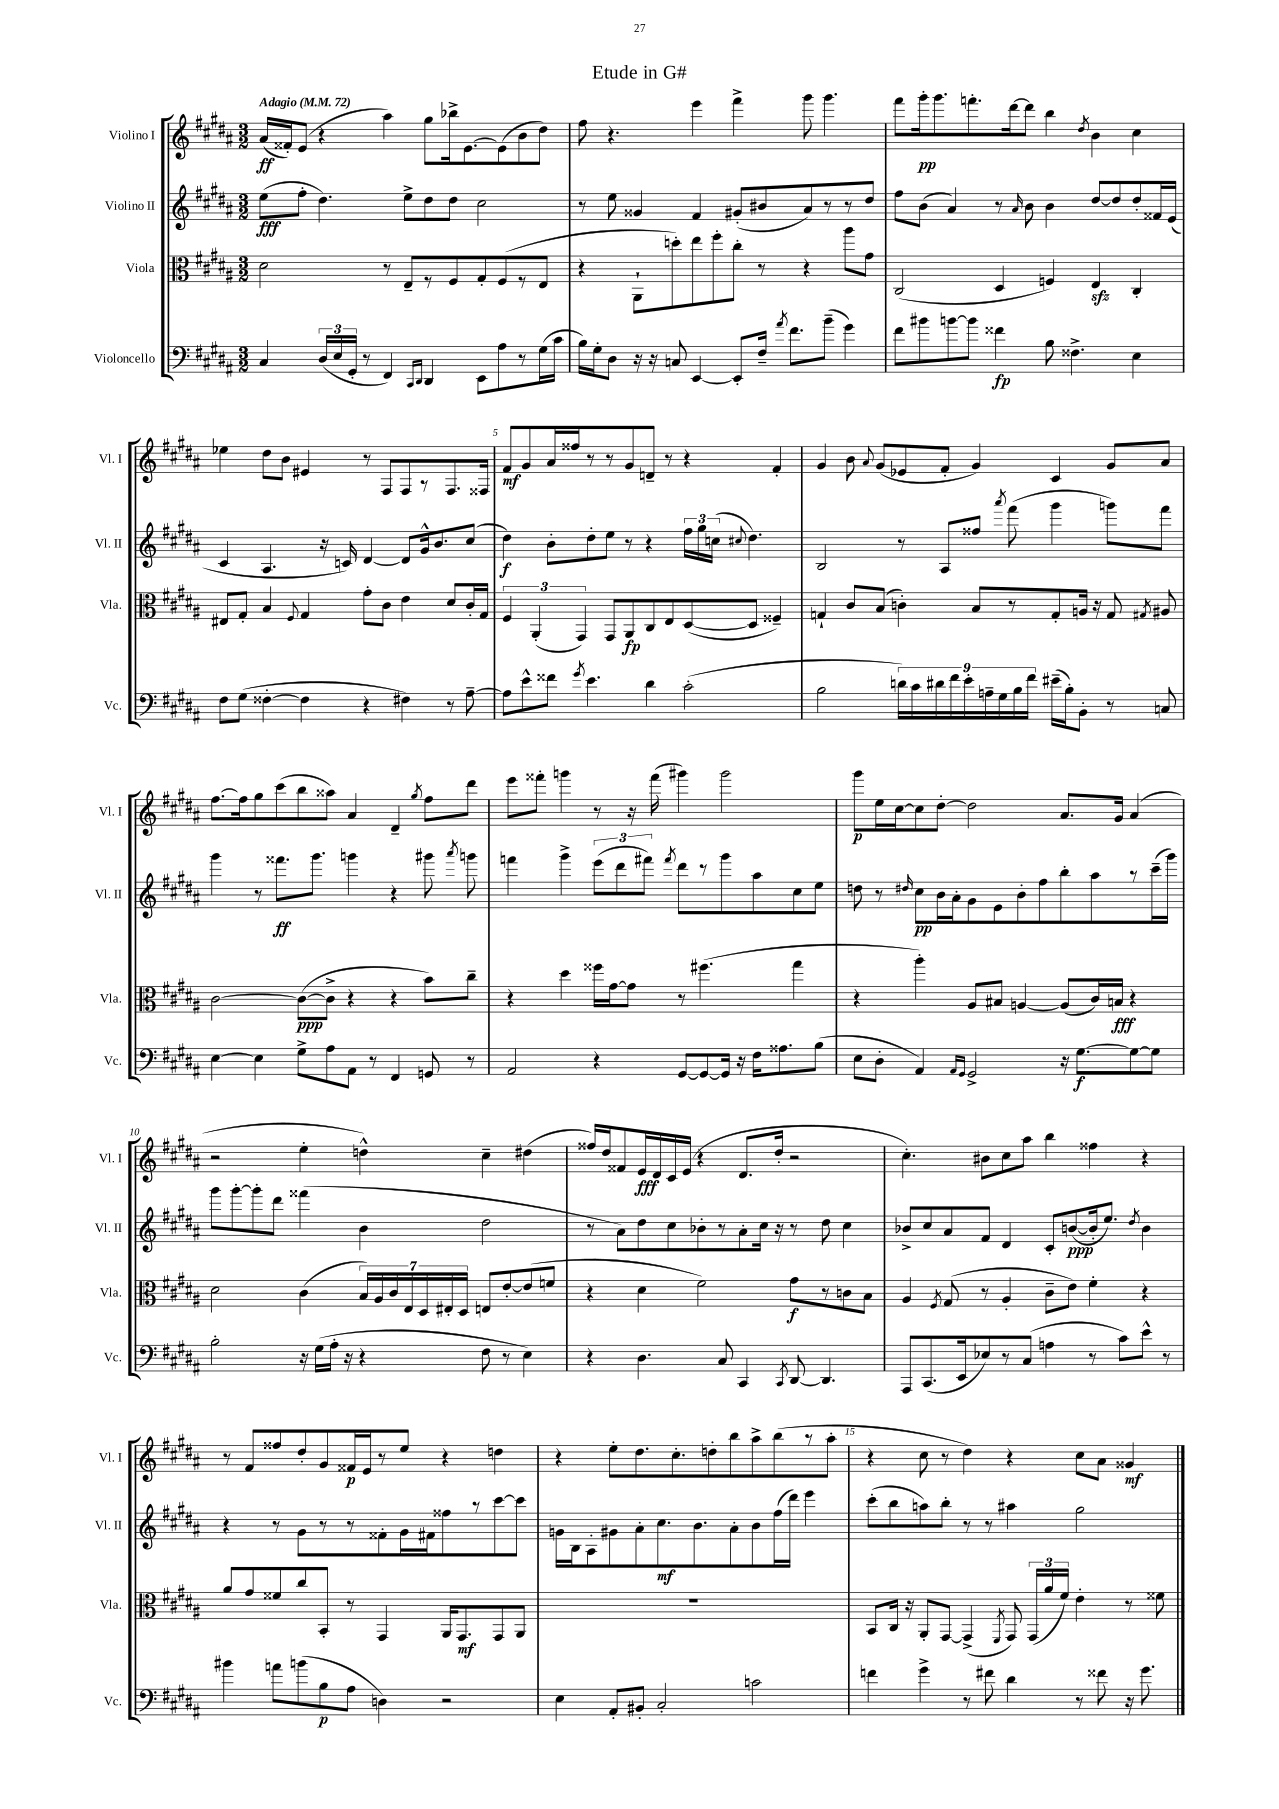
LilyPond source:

\header { title = "Etude in G#" }
<<
\new StaffGroup <<
\new Staff = "s0" \with { instrumentName = "Violino I" shortInstrumentName = "Vl. I" } {
    \clef treble \key b \major \numericTimeSignature \time 3/2 \tempo "Adagio" 4 = 72
    \autoBeamOff ais'16[\ff( fisis'16-.) e'8]( r4 ais''4) gis''8[ bes''16-> e'8.~ e'8( b'8 dis''8]) |
    fis''8 r4. e'''4 fis'''4-> gis'''8 gis'''4. |
    fis'''8[ gis'''16-.\pp gis'''8. f'''8.-. dis'''16~ dis'''8] b''4 \acciaccatura { dis''8 } b'4 cis''4 |
    ees''4 dis''8[ b'8] eis'4 r8 fis8[ fis8 r8 fis8. fisis16] |
    fis'8[\mf gis'8 ais'16 fisis''16 r8 r8 gis'8 d'8]-- r8 r4 fis'4-. |
    gis'4 b'8 \appoggiatura { ais'8 } gis'8[( ees'8 fis'8]-. gis'4) cis'4 gis'8[ ais'8] |
    fis''8.[~ fis''16 gis''8 cis'''8( b''8 aisis''8]) ais'4 dis'4-- \acciaccatura { gis''8 } fis''8[ dis'''8] |
    e'''8[ fisis'''8]-. g'''4 r8 r16 fisis'''16( gis'''4) gis'''2 |
    gis'''8[\p e''16 cis''16~ cis''8 dis''8]~-. dis''2 ais'8.[ gis'16] ais'4( |
    r2 e''4-. d''4-^) cis''4-- dis''4( |
    fisis''16[) dis''16 fisis'8 e'16\fff dis'16 cis'16 e'16]( r4 dis'8.[ dis''16]-. r2 |
    cis''4.-.) bis'8[ cis''8 ais''8] b''4 fisis''4 r4 |
    r8 fis'8[ fisis''8 dis''8-. gis'8 fisis'16\p e'16 r8 e''8] r4 d''4 |
    r4 e''8[-. dis''8. cis''8.-. d''8-. b''8 ais''8-> b''8( r8 ais''8]-. |
    r4 cis''8 r8 dis''4) r4 cis''8[ ais'8] gisis'4\mf \bar "|." |
}
\new Staff = "s1" \with { instrumentName = "Violino II" shortInstrumentName = "Vl. II" } {
    \clef treble \key b \major \numericTimeSignature \time 3/2
    \autoBeamOff e''8[\fff( fis''8]-. dis''4.) e''8[-> dis''8 dis''8] cis''2 |
    r8 e''8 gisis'4 fis'4 gis'8[-.( bis'8 ais'8) r8 r8 dis''8] |
    fis''8[ b'8]( ais'4) r8 \grace { ais'16 } b'8 b'4 dis''8[~ dis''8 dis''8-. fisis'16 e'16]( |
    cis'4 ais4. r16 c'16) dis'4~ dis'8[ gis'16-^ b'8. cis''8]( |
    dis''4\f) b'8[-. dis''8-. e''8] r8 r4 \tuplet 3/2 { fis''16[ gis''16 c''16]( } \appoggiatura { cis''8 } dis''4.) |
    b2 r8 ais8[ fisis''8] \acciaccatura { ais'''8 } fis'''8( gis'''4 g'''8[) fis'''8] |
    gis'''4 r8 fisis'''8.[\ff gis'''8.] g'''4 r4 gis'''8 \acciaccatura { ais'''8 } g'''8 |
    f'''4 gis'''4-> \tuplet 3/2 { e'''8[( dis'''8 fis'''8]) } \acciaccatura { fis'''8 } dis'''8[ r8 gis'''8 ais''8 cis''8 e''8] |
    d''8 r8 \grace { dis''16 } cis''8[\pp b'16 ais'16-. gis'8 e'8 b'8-. fis''8 b''8-. ais''8 r8 cis'''16--( gis'''16]) |
    gis'''8[ gis'''8~-. gis'''8-. dis'''8] fisis'''4( b'4 dis''2 |
    r8 ais'8[) dis''8 cis''8 bes'8-. r8 ais'8-. cis''16] r16 r8 dis''8 cis''4 |
    bes'8[-> cis''8 ais'8 fis'8] dis'4 cis'8[-. b'8~\ppp( b'16-. e''8.]) \acciaccatura { dis''8 } b'4 |
    r4 r8 gis'8[ r8 r8 fisis'8-. gis'16 fis'16 fisis''8 r8 cis'''8~ cis'''8] |
    g'16[ b16 ais8-. gis'8 ais'8-. cis''8.\mf b'8. ais'8-. b'8 fis''16( dis'''16]) e'''4 |
    cis'''8[-.( b''8 a''8) b''8]-. r8 r8 ais''4 gis''2 \bar "|." |
}
\new Staff = "s2" \with { instrumentName = "Viola" shortInstrumentName = "Vla." } {
    \clef alto \key b \major \numericTimeSignature \time 3/2
    \autoBeamOff dis'2 r8 e8[-- r8 fis8 gis8-. fis8( r8 e8] |
    r4 ais,8[-! d''8-.) e''8 fis''8-. cis''8]-. r8 r4 ais''8[ gis'8] |
    cis2( dis4 f4) e4\sfz cis4-. |
    eis8[ gis8]-. b4 \appoggiatura { fis8 } gis4 gis'8[-. cis'8] e'4 dis'8[ cis'16-. gis16] |
    \tuplet 3/2 { fis4 ais,4-.( gis,4) } gis,8[ ais,8\fp cis8 e8 dis8~( dis8] fisis4--) |
    g4-! cis'8[ b8]( c'4-.) b8[ r8 g8-. a16] r16 g8 \acciaccatura { gis8 } ais8 |
    cis'2~ cis'8[~\ppp( cis'8]-> r4 r4 b'8[) cis''8]-- |
    r4 dis''4 fisis''16[ gis'16~ gis'8] r8 fis''4.( gis''4 |
    r4 ais''4-.) ais8[ bis8] a4~ a8[( cis'16) b16]\fff r4 |
    dis'2 cis'4( \tuplet 7/4 { b16[) ais16 cis'16 e16 dis16 eis16-. dis16] } e8[ e'8~-. e'8( f'8] |
    r4 dis'4 fis'2) gis'8[\f r8 c'8 b8] |
    ais4 \acciaccatura { fis8 } gis8( r8 ais4-. cis'8[-- e'8]) fis'4-. r4 |
    ais'8[ gis'8 fisis'8 cis''8 b,8]-. r8 gis,4 ais,16[ gis,8.\mf gis,8 ais,8] |
    R1. |
    b,8[ cis16] r16 ais,8[-. gis,8]~ gis,4->( \acciaccatura { fis,8 } gis,8) \tuplet 3/2 { gis,16[( ais'16 fis'16]) } e'4-. r8 fisis'8 \bar "|." |
}
\new Staff = "s3" \with { instrumentName = "Violoncello" shortInstrumentName = "Vc." } {
    \clef bass \key b \major \numericTimeSignature \time 3/2
    \autoBeamOff cis4 \tuplet 3/2 { dis16[( e16 gis,16]-. } r8 fis,4) \grace { cis,16[ dis,16] } dis,4 e,8[ ais8 r8 gis16( cis'16] |
    b16[) gis16-. dis8] r16 r16 c8 e,4~ e,8[-. fis16]-- \acciaccatura { ais'8 } fis'8.[ b'8]--( gis'4) |
    fis'8[ bis'8 b'8~ b'8] fisis'4\fp b8 fisis4.-> e4 |
    fis8[ gis8]( fisis4~-. fisis4 r4 fis4) r8 ais8~-- |
    ais8[ e'8-^ fisis'8] \acciaccatura { gis'8 } e'4. dis'4 cis'2-.( |
    b2 \tuplet 9/8 { d'16[) cis'16 dis'16 fis'16 e'16-. a16-- gis16 b16 fis'16] } eis'16[--( b16-.) b,8]-. r8 c8 |
    e4~ e4 gis8[-> ais8 ais,8] r8 fis,4 g,8 r8 |
    ais,2 r4 gis,8[~ gis,8~ gis,16] r16 fis16[ aisis8. b8]( |
    e8[ dis8]-. ais,4) \grace { ais,16[ gis,16] } gis,2-> r16 gis8.[~\f gis8~ gis8] |
    b2-. r16 gis16[( ais16]-. r16 r4 fis8 r8 e4) |
    r4 dis4. cis8 cis,4 \acciaccatura { cis,8 } dis,8~ dis,4. |
    ais,,8[ cis,8.( e,16 ees8) r8 cis8]( a4 r8 cis'8[) e'8]-^ r8 |
    bis'4 a'8[ b'8( b8\p ais8] d4) r2 |
    e4 ais,8[-. bis,8]-. cis2-. c'2 |
    f'4 gis'4-> r8 fis'8 dis'4 r8 fisis'8 r16 gis'8. \bar "|." |
}
>>
>>
\layout { \context { \Score \override BarNumber.break-visibility = ##(#f #t #t) barNumberVisibility = #(every-nth-bar-number-visible 5) } }
